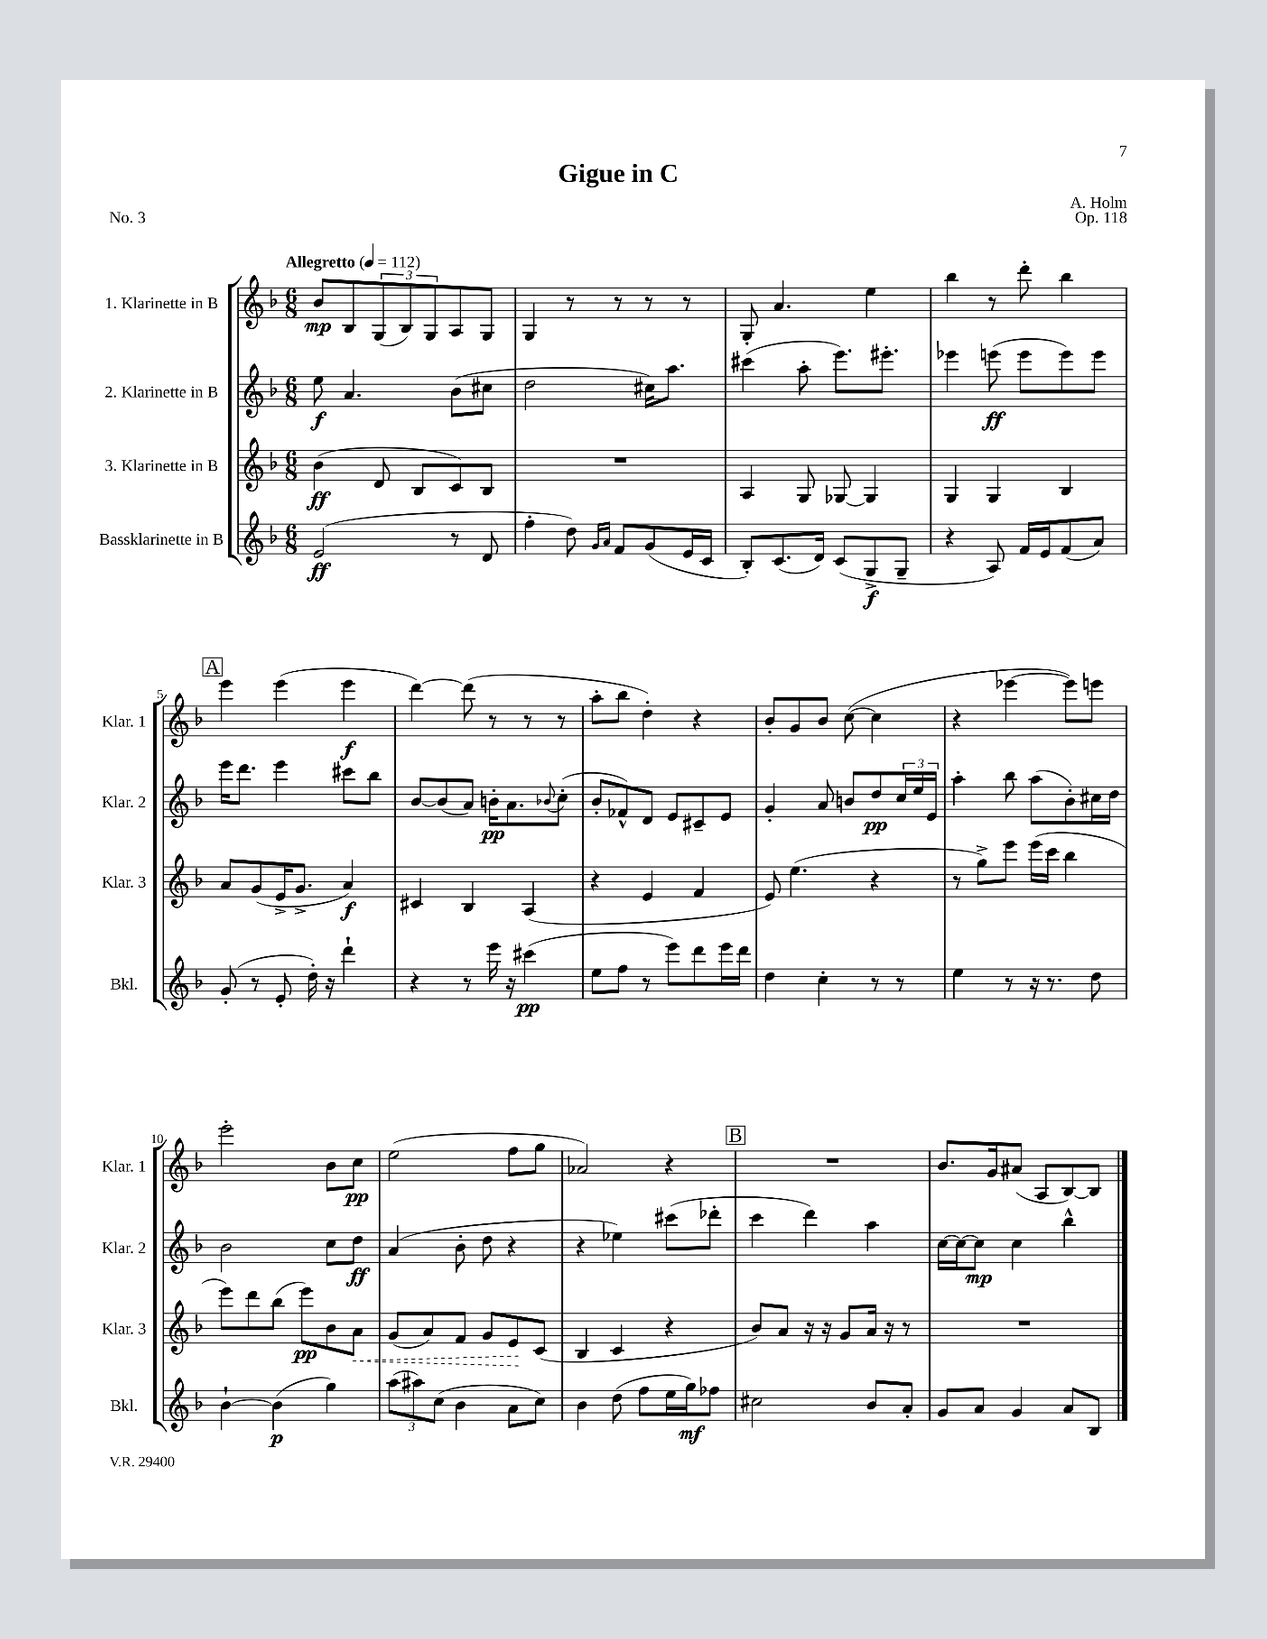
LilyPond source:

\header { title = "Gigue in C" composer = "A. Holm" opus = "Op. 118" piece = "No. 3" }
<<
\new StaffGroup <<
\new Staff = "s0" \with { instrumentName = "1. Klarinette in B" shortInstrumentName = "Klar. 1" } {
    \clef treble \key f \major \numericTimeSignature \time 6/8 \tempo "Allegretto" 4 = 112
    bes'8\mp bes8 \tuplet 3/2 { g8( bes8) g8 } a8 g8 |
    g4 r8 r8 r8 r8 |
    g8-. a'4. e''4 |
    bes''4 r8 d'''8-. bes''4 |
    \mark \markup { \box "A" } e'''4 e'''4( e'''4\f |
    d'''4~) d'''8( r8 r8 r8 |
    a''8-. bes''8 d''4-.) r4 |
    bes'8-. g'8 bes'8 c''8~( c''4 |
    r4 ees'''4~ ees'''8) e'''8 |
    e'''2-. bes'8 c''8\pp |
    e''2( f''8 g''8 |
    aes'2) r4 |
    \mark \markup { \box "B" } R2. |
    bes'8. g'16 ais'8( a8 bes8~) bes8 \bar "|." |
}
\new Staff = "s1" \with { instrumentName = "2. Klarinette in B" shortInstrumentName = "Klar. 2" } {
    \clef treble \key f \major \numericTimeSignature \time 6/8
    e''8\f a'4. bes'8( cis''8 |
    d''2 cis''16) a''8. |
    cis'''4( a''8-. e'''8.) eis'''8.-. |
    ees'''4 e'''8\ff( e'''8 e'''8) e'''8 |
    \mark \markup { \box "A" } e'''16 d'''8. e'''4 cis'''8 bes''8 |
    bes'8~ bes'8( a'8) b'16-.\pp a'8. \appoggiatura { bes'8 } c''8-.( |
    bes'8-. fes'8-^) d'8 e'8 cis'8-- e'8 |
    g'4-. a'8 b'8 d''8\pp \tuplet 3/2 { c''16 e''16 e'16 } |
    a''4-. bes''8 a''8( bes'8-.) cis''16 d''16 |
    bes'2 c''8 d''8\ff |
    a'4( bes'8-. d''8 r4 |
    r4 ees''4) cis'''8( des'''8-. |
    \mark \markup { \box "B" } c'''4 d'''4) a''4 |
    c''16~ c''16~ c''8\mp c''4 bes''4-^ \bar "|." |
}
\new Staff = "s2" \with { instrumentName = "3. Klarinette in B" shortInstrumentName = "Klar. 3" } {
    \clef treble \key f \major \numericTimeSignature \time 6/8
    bes'4\ff( d'8 bes8 c'8) bes8 |
    R2. |
    a4 g8 ges8~ ges4 |
    g4 g4 bes4 |
    \mark \markup { \box "A" } a'8 g'8( e'16-> g'8.-> a'4\f) |
    cis'4 bes4 a4( |
    r4 e'4 f'4 |
    e'8) e''4.( r4 |
    r8 g''8->) e'''8 e'''16( c'''16 bes''4 |
    e'''8) d'''8 bes''8( e'''8\pp) bes'8 \once \override Hairpin.style = #'dashed-line a'8\< |
    g'8( a'8) f'8 g'8 e'8\! c'8( |
    bes4 c'4 r4 |
    \mark \markup { \box "B" } bes'8) a'8 r16 r16 g'8 a'16 r16 r8 |
    R2. \bar "|." |
}
\new Staff = "s3" \with { instrumentName = "Bassklarinette in B" shortInstrumentName = "Bkl." } {
    \clef treble \key f \major \numericTimeSignature \time 6/8
    e'2\ff( r8 d'8 |
    f''4-. d''8) \grace { g'16 a'16 } f'8 g'8( e'16 c'16 |
    bes8-.) c'8.( d'16) c'8( g8->\f g8-- |
    r4 a8) f'16 e'16 f'8( a'8) |
    \mark \markup { \box "A" } g'8-.( r8 e'8-. d''16-.) r16 d'''4-! |
    r4 r8 e'''16 r16 cis'''4\pp( |
    e''8 f''8 r8 e'''8) d'''8 e'''16 d'''16 |
    d''4 c''4-. r8 r8 |
    e''4 r8 r16 r8. d''8 |
    bes'4~-! bes'4\p( g''4) |
    \tuplet 3/2 { a''8( ais''8) c''8( } bes'4 a'8 c''8) |
    bes'4 d''8( f''8 e''16 g''16\mf) fes''8 |
    \mark \markup { \box "B" } cis''2 bes'8 a'8-. |
    g'8 a'8 g'4 a'8 bes8 \bar "|." |
}
>>
>>
